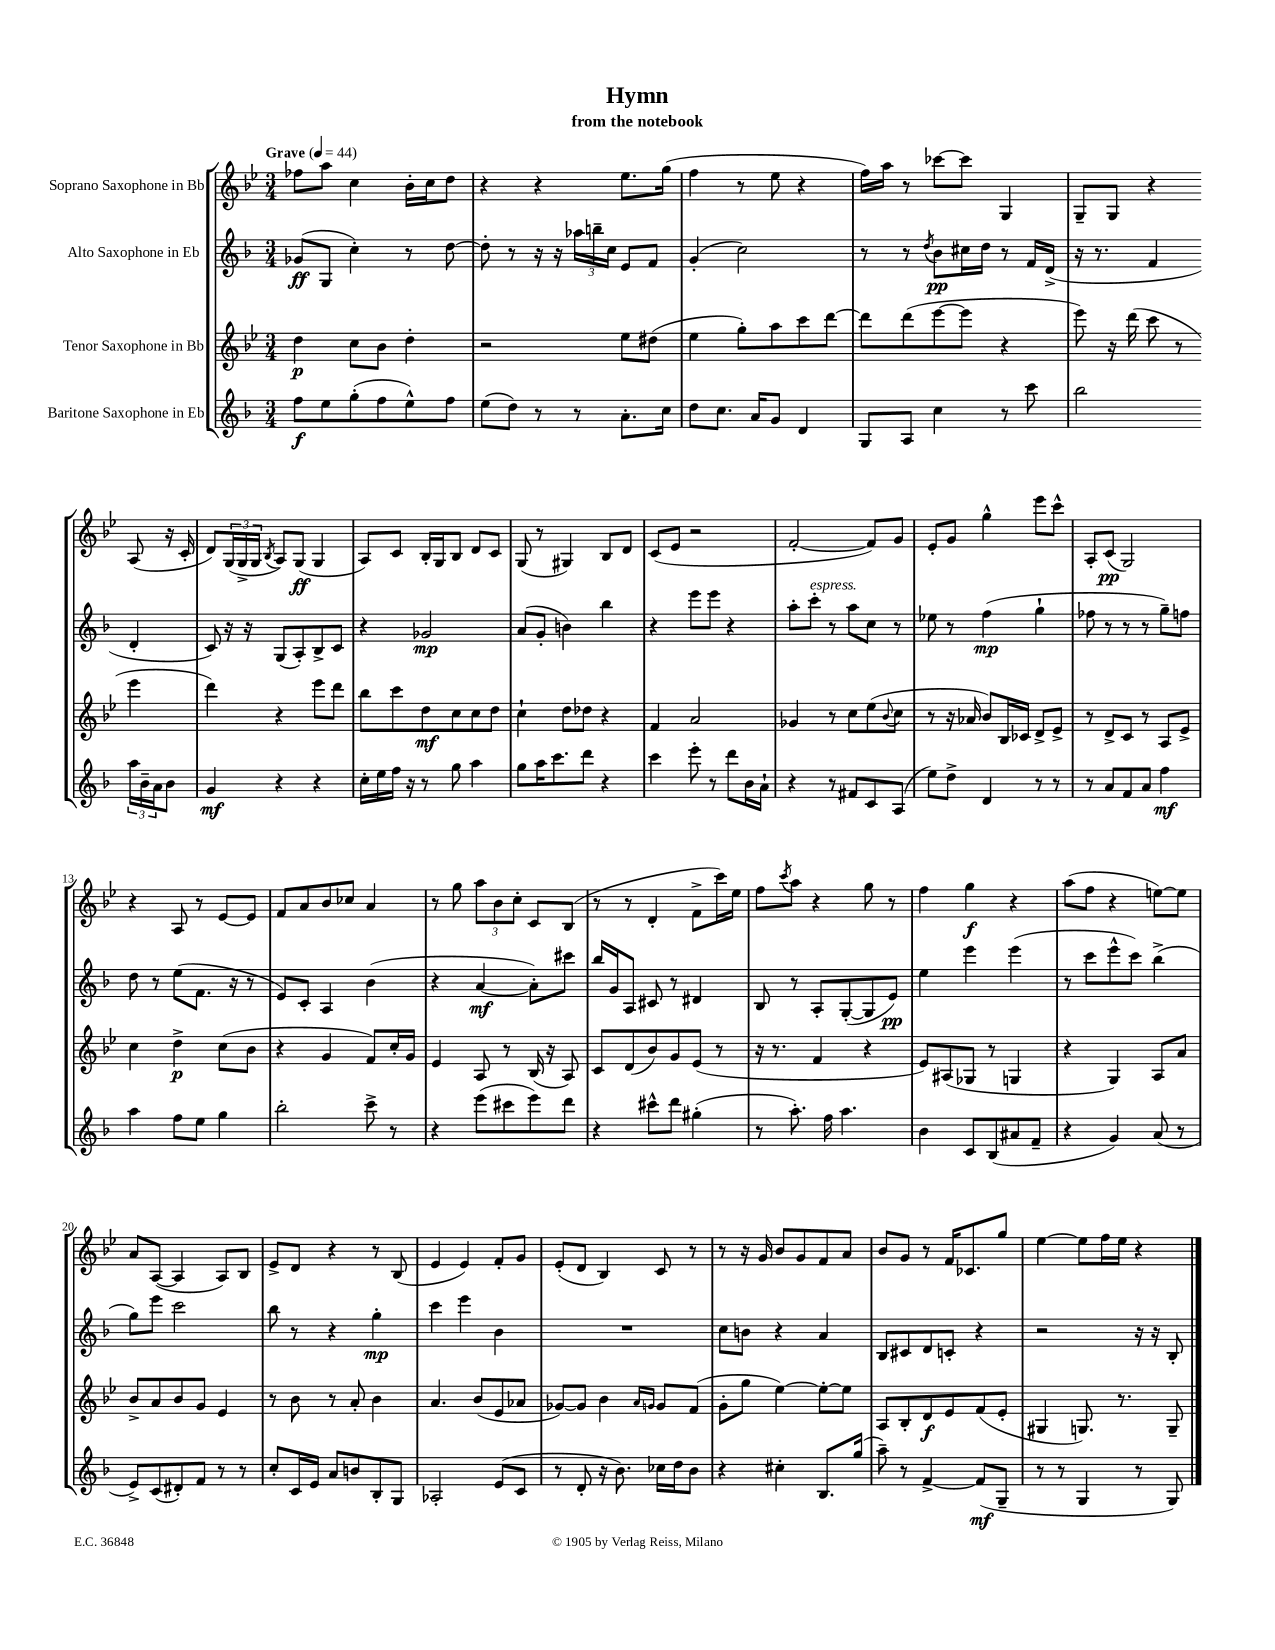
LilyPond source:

\header { title = "Hymn" subtitle = "from the notebook" }
<<
\new StaffGroup <<
\new Staff = "s0" \with { instrumentName = "Soprano Saxophone in Bb" } {
    \clef treble \key bes \major \numericTimeSignature \time 3/4 \tempo "Grave" 4 = 44
    fes''8 a''8 c''4 bes'16-. c''16 d''8 |
    r4 r4 ees''8. g''16( |
    f''4 r8 ees''8 r4 |
    f''16) a''16 r8 ces'''8~ ces'''8 g4 |
    g8-- g8 r4 a8( r16 c'16-. |
    d'8) \tuplet 3/2 { g16( g16-> g16 } \acciaccatura { bes8 } a8) g8\ff( g4 |
    a8) c'8 bes16-. g16 bes8 d'8 c'8 |
    g8( r8 gis4) bes8 d'8 |
    c'8( ees'8 r2 |
    f'2~-. f'8) g'8 |
    ees'8-. g'8 g''4-^ ees'''8 c'''8-^ |
    a8-. c'8\pp( g2) |
    r4 a8 r8 ees'8~ ees'8 |
    f'8 a'8 bes'8 ces''8 a'4 |
    r8 g''8 \tuplet 3/2 { a''8 bes'8 c''8-. } c'8 bes8( |
    r8 r8 d'4-. f'8-> c'''16) ees''16 |
    f''8 \acciaccatura { c'''8 } a''8 r4 g''8 r8 |
    f''4 g''4\f r4 |
    a''8( f''8 r4 e''8~) e''8 |
    a'8 a8~( a4 a8) bes8 |
    ees'8-> d'8 r4 r8 bes8( |
    ees'4 ees'4) f'8-. g'8 |
    ees'8-.( d'8 bes4) c'8 r8 |
    r8 r16 g'16 bes'8 g'8 f'8 a'8 |
    bes'8 g'8 r8 f'16 ces'8. g''8 |
    ees''4~ ees''8 f''16 ees''16 r4 \bar "|." |
}
\new Staff = "s1" \with { instrumentName = "Alto Saxophone in Eb" } {
    \clef treble \key f \major \numericTimeSignature \time 3/4
    ges'8\ff( g8 c''4-.) r8 d''8~ |
    d''8-. r8 r16 r16 \tuplet 3/2 { aes''16 b''16-- c''16 } e'8 f'8 |
    g'4-.( c''2) |
    r8 r8 \acciaccatura { d''8 } bes'8\pp cis''16 d''16 r8 f'16 d'16->( |
    r16 r8. f'4 d'4-. |
    c'8) r16 r16 g8( a8-.) bes8-> c'8 |
    r4 ges'2\mp |
    a'8( g'8-. b'4) bes''4 |
    r4 e'''8 e'''8 r4 |
    a''8-. c'''8-.^\markup { \italic "espress." } r8 a''8 c''8 r8 |
    ees''8 r8 f''4\mp( g''4-! |
    fes''8 r8 r8 r8 g''8--) f''8 |
    d''8 r8 e''8( f'8. r16 r8 |
    e'8) c'8-. a4 bes'4( |
    r4 a'4~\mf a'8-.) cis'''8 |
    bes''16 g'16 a8 cis'8 r8 dis'4 |
    bes8 r8 a8-. g8~-.( g8 e'8\pp) |
    e''4 e'''4 e'''4( |
    r8 c'''8 e'''8-^ c'''8) bes''4->( |
    g''8) e'''8 c'''2 |
    bes''8 r8 r4 g''4-.\mp |
    c'''4 e'''4 bes'4 |
    R2. |
    c''8 b'8 r4 a'4 |
    bes8 cis'8 d'8 c'8-. r4 |
    r2 r16 r16 bes8-. \bar "|." |
}
\new Staff = "s2" \with { instrumentName = "Tenor Saxophone in Bb" } {
    \clef treble \key bes \major \numericTimeSignature \time 3/4
    d''4\p c''8 bes'8 d''4-. |
    r2 ees''8 dis''8( |
    ees''4 g''8-.) a''8 c'''8 d'''8~ |
    d'''8 d'''8( ees'''8~ ees'''8 r4 |
    ees'''8) r16 d'''16( c'''8 r8 ees'''4 |
    d'''4) r4 ees'''8 d'''8 |
    bes''8 c'''8 d''8\mf c''8 c''8 d''8 |
    c''4-! d''8 des''8 r4 |
    f'4 a'2 |
    ges'4 r8 c''8 ees''8( \appoggiatura { bes'8 } c''8 |
    r8 r16 aes'16 bes'8) bes16 ces'16 d'8-> ees'8-> |
    r8 d'8-> c'8 r8 a8 ees'8-> |
    c''4 d''4->\p c''8( bes'8 |
    r4 g'4 f'8) c''16-. g'16 |
    ees'4 a8 r8 bes16( r16 a8) |
    c'8 d'8( bes'8) g'8 ees'8( r8 |
    r16 r8. f'4 r4 |
    ees'8) ais8( ges8 r8 g4 |
    r4 g4) a8 a'8 |
    bes'8-> a'8 bes'8 g'8 ees'4 |
    r8 bes'8 r8 a'8-. bes'4 |
    a'4. bes'8( ees'8 aes'8 |
    ges'8~) ges'8 bes'4 \grace { a'16 g'16 } g'8 f'8( |
    g'8-. g''8 ees''4~) ees''8~-. ees''8 |
    a8 bes8-. d'8\f ees'8 f'8( ees'8-. |
    gis4 g8.) r8. g8-- \bar "|." |
}
\new Staff = "s3" \with { instrumentName = "Baritone Saxophone in Eb" } {
    \clef treble \key f \major \numericTimeSignature \time 3/4
    f''8\f e''8 g''8-.( f''8 e''8-^) f''8 |
    e''8( d''8) r8 r8 a'8.-. c''16 |
    d''8 c''8. a'16 g'8 d'4 |
    g8 a8 c''4 r8 c'''8 |
    bes''2 \tuplet 3/2 { a''16 bes'16-- a'16 } bes'8 |
    g'4\mf r4 r4 |
    c''16-. e''16 f''16 r16 r8 g''8 a''4 |
    g''8 a''16 c'''8. d'''8 r4 |
    c'''4 e'''8-. r8 d'''8 bes'16 a'16-! |
    r4 r8 fis'8 c'8 a8( |
    e''8) d''8-> d'4 r8 r8 |
    r8 a'8 f'8 a'8 f''4\mf |
    a''4 f''8 e''8 g''4 |
    bes''2-. c'''8-> r8 |
    r4 e'''8( cis'''8 e'''8) d'''8 |
    r4 cis'''8-^ d'''8 gis''4-.( |
    r8 a''8.-.) f''16 a''4. |
    bes'4 c'8 bes8( ais'8 f'8-- |
    r4 g'4) a'8( r8 |
    e'8->) c'8( dis'8-.) f'8 r8 r8 |
    c''8-. c'16 e'16 a'8 b'8 bes8-. g8 |
    aes2-. e'8( c'8 |
    r8 d'8-. r16 bes'8.) ces''16 d''16 bes'8 |
    r4 cis''4-. bes8. g''16( |
    a''8--) r8 f'4~-> f'8\mf( g8-- |
    r8 r8 g4 r8 g8) \bar "|." |
}
>>
>>
